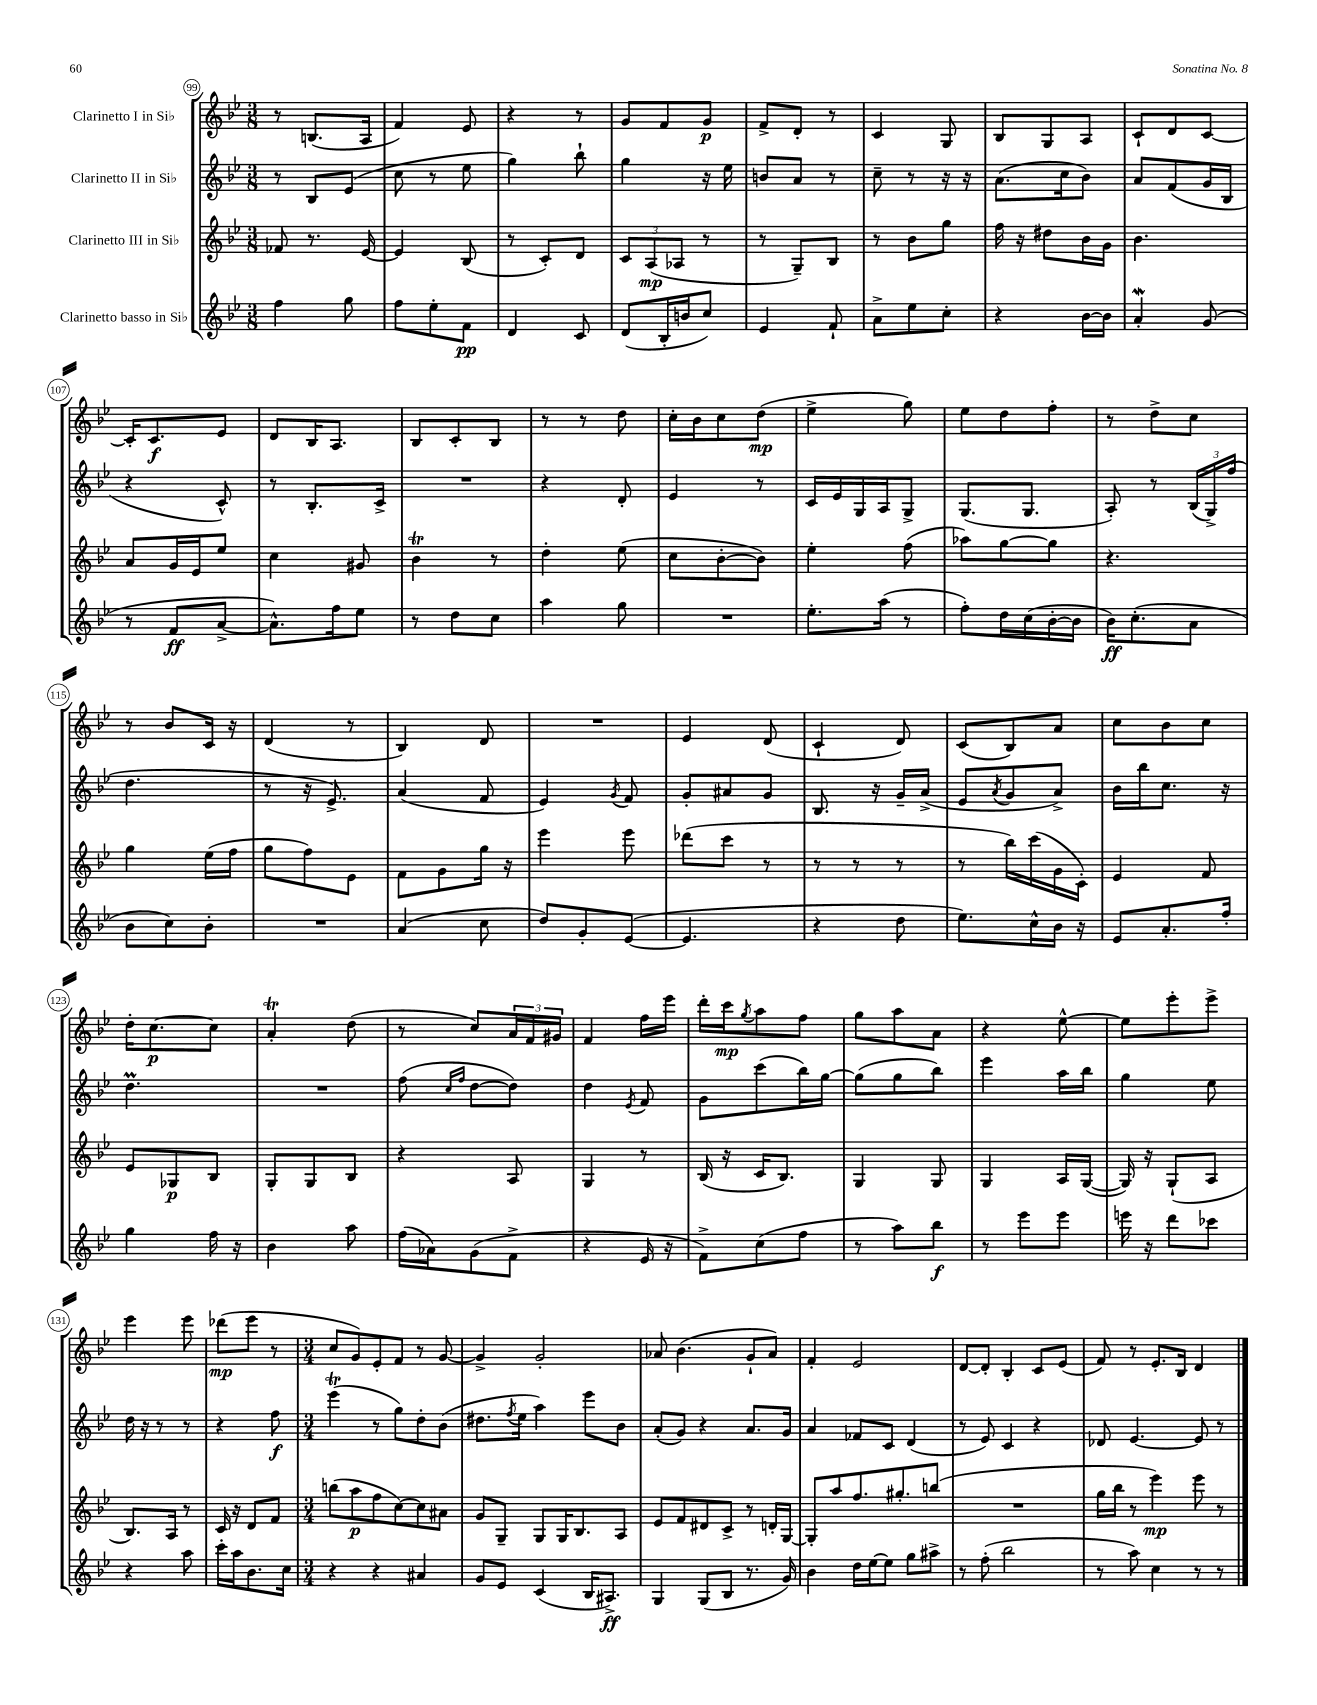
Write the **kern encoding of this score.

**kern	**kern	**kern	**kern
*staff4	*staff3	*staff2	*staff1
*clefG2	*clefG2	*clefG2	*clefG2
*k[b-e-]	*k[b-e-]	*k[b-e-]	*k[b-e-]
*M3/8	*M3/8	*M3/8	*M3/8
4ff\	8f-/	8r	8r
.	8.r	8B-/L	(8.B/L
8gg\	.	(8e-/J	.
.	[16e-/	.	16A/Jk
=	=	=	=
8ff\L	4e-/]	8cc\	4f/)
8ee-'\	.	8r	.
8f\J	(8B-/	8ee-\	8e-/
=	=	=	=
4d/	8r	4gg\)	4r
.	8c'/L)	.	.
8c/	8d/J	8bb-`\	8r
=	=	=	=
(8d/L	12c/L	4gg\	8g/L
.	(12A/	.	.
16B-'/L	.	.	8f/
.	12A-/J	.	.
16b/J	.	.	.
8cc/J)	8r	16r	8g/J
.	.	16ee-\	.
=	=	=	=
4e-/	8r	8b/L	8f^/L
.	8G~/L)	8a/J	8d'/J
8f`/	8B-/J	8r	8r
=	=	=	=
8a^\L	8r	8cc~\	4c/
8ee-\	8b-\L	8r	.
8cc'\J	8gg\J	16r	8G/
.	.	16r	.
=	=	=	=
4r	16ff\	(8.a\L	8B-/L
.	16r	.	.
.	8dd#\L	.	8G/
.	.	16cc\k	.
[16b-\LL	16b-\L	8b-\J)	8A/J
16b-\]JJ	16g\JJ	.	.
=	=	=	=
4a'/	4.b-\	8a/L	8c`/L
.	.	(8f/	8d/
(8g/	.	16g/L	[8c/J
.	.	16B-/JJ	.
=	=	=	=
8r	8a/L	4r	16c'/]LK
.	.	.	8.c/
8f/L	16g/L	.	.
.	16e-/J	.	.
[8a^/J	8ee-/J	8c^^/)	8e-/J
=	=	=	=
8.a^^\]L)	4cc\	8r	8d/L
.	.	8.B-'/L	16B-/K
16ff\k	.	.	8.A/J
8ee-\J	8g#/	.	.
.	.	16c^/Jk	.
=	=	=	=
8r	4b-\	4.r	8B-/L
8dd\L	.	.	8c'/
8cc\J	8r	.	8B-/J
=	=	=	=
4aa\	4dd'\	4r	8r
.	.	.	8r
8gg\	(8ee-\	8d'/	8dd\
=	=	=	=
4.r	8cc\L	4e-/	16cc'\LL
.	.	.	16b-\J
.	[8b-'\	.	8cc\
.	8b-\]J)	8r	(8dd\J
=	=	=	=
8.ee-'\L	4ee-'\	16c/LL	4ee-^\
.	.	16e-/	.
.	.	16G/	.
(16aa\Jk	.	16A/J	.
8r	(8ff\	8G^/J	8gg\)
=	=	=	=
8ff'\L)	8aa-\L)	(8.G/L	8ee-\L
16dd\L	[8gg\	.	8dd\
(16cc\	.	8.G/J	.
[16b-'\	8gg\]J	.	8ff'\J
16b-\]JJ	.	.	.
=	=	=	=
16b-\LK)	4.r	8A'/)	8r
(8.cc'\	.	.	.
.	.	8r	8dd^\L
8a\J	.	(24B-/LL	8cc\J
.	.	24G^/)	.
.	.	(24ff/JJ	.
=	=	=	=
8b-\L	4gg\	4.dd\	8r
8cc\)	.	.	8b-/L
8b-'\J	(16ee-\LL	.	16c/Jk
.	16ff\JJ	.	16r
=	=	=	=
4.r	8gg\L	8r	(4d/
.	8ff\)	16r	.
.	.	8.e-^/)	.
.	8e-\J	.	8r
=	=	=	=
(4a/	8f\L	(4a/	4B-/)
.	8g\	.	.
8cc\	16gg\Jk	8f/	8d/
.	16r	.	.
=	=	=	=
8dd/L)	4eee-\	4e-/)	4.r
8g'/	.	.	.
.	.	8qg/	.
([8e-/J	8eee-\	8f/	.
=	=	=	=
4.e-/]	(8ddd-\L	8g'/L	4e-/
.	8ccc\J	8a#/	.
.	8r	8g/J	(8d/
=	=	=	=
4r	8r	8.B-/	4c`/
.	8r	.	.
.	.	16r	.
8dd\	8r	16g~/LL	8d/)
.	.	(16a^/JJ	.
=	=	=	=
8.ee-\L)	8r	8e-/L	(8c/L
.	.	8qa/	.
.	16bb-\LL)	8g/	8B-/)
16cc^^\L	(16ccc\	.	.
16b-\JJ	16g\	8a^/J)	8a/J
16r	16c'\JJ)	.	.
=	=	=	=
8e-/L	4e-/	16b-\LL	8cc\L
.	.	16bb-\J	.
8.a'/	.	8.cc\J	8b-\
.	8f/	.	8cc\J
16ff'/Jk	.	16r	.
=	=	=	=
4gg\	8e-/L	4.dd\	16dd'\LK
.	.	.	[8.cc\
.	8G-/	.	.
16ff\	8B-/J	.	8cc\]J
16r	.	.	.
=	=	=	=
4b-\	8G'/L	4.r	4a'/
.	8G/	.	.
8aa\	8B-/J	.	(8dd\
=	=	=	=
(16ff\LL	4r	(8ff\	8r
16a-\J)	.	.	.
.	.	16qqcc/LL	.
.	.	16qqff/JJ	.
(8g\	.	[8dd\L	8cc/L)
8f^\J	8A/	8dd\]J)	24a/L
.	.	.	24f/
.	.	.	24g#/JJ
=	=	=	=
4r	4G/	4dd\	4f/
.	.	8qe-/	.
16e-/	8r	8f/	16ff\LL
16r	.	.	16eee-\JJ
=	=	=	=
8f^\L)	(16B-/	8g\L	16ddd'\LL
.	16r	.	16ccc\J
.	.	.	8qgg/
(8cc\	16c/LK	(8ccc\	8aa\
.	8.B-/J)	.	.
8ff\J	.	16bb-\L)	8ff\J
.	.	[16gg\JJ	.
=	=	=	=
8r	4G/	(8gg\]L	8gg\L
8aa\L)	.	8gg\	8aa\
8bb-\J	8G/	8bb-\J)	8a\J
=	=	=	=
8r	4G/	4eee-\	4r
8eee-\L	.	.	.
8eee-\J	16A/LL	16aa\LL	[8ee-^^\
.	([16G/JJ	16bb-\JJ	.
=	=	=	=
16eee\	16G/])	4gg\	8ee-\]L
16r	16r	.	.
8ddd\L	(8G`/L	.	8eee-'\
8ccc-\J	8A/J	8ee-\	8eee-^\J
=	=	=	=
4r	8.B-/L)	16dd\	4eee-\
.	.	16r	.
.	.	8r	.
.	16A/Jk	.	.
8aa\	8r	8r	8eee-\
=	=	=	=
16ccc'\LL	16c/	4r	(8ddd-\L
16aa\J	16r	.	.
8.b-\	8d/L	.	8eee-\J
.	8f/J	8ff\	8r
16cc\Jk	.	.	.
=	=	=	=
*M3/4	*M3/4	*M3/4	*M3/4
4r	(8bb\L	(4eee-\	8cc/L
.	8aa\	.	8g/)
4r	8ff\	8r	8e-'/
.	[8cc\)	8gg\L)	8f/J
4a#/	8cc\]	8dd'\	8r
.	8a#\J	(8b-\J	[8g/
=	=	=	=
8g/L	8g/L	8.dd#\L	4g^/]
8e-/J	8G~/J	.	.
.	.	8qff/	.
.	.	16ee-\Jk	.
(4c/	8G/L	4aa\)	2g'/
.	16G/K	.	.
.	8.B-/	.	.
16B-/LK	.	8eee-\L	.
8.A#^/J)	.	.	.
.	8A/J	8b-\J	.
=	=	=	=
4G/	8e-/L	(8a'/L	8a-/
.	8f/	8g/J)	(4.b-\
(8G/L	8d#/	4r	.
8B-/J	8c^/J	.	.
8.r	8r	8.a/L	8g`/L
.	16d'/LL	.	8a-/J)
16g/)	[16G/JJ	16g/Jk	.
=	=	=	=
4b-\	8G'/]L	4a/	4f'/
.	8aa/	.	.
16dd\LL	8.ff/	8f-/L	2e-/
[16ee-\J	.	.	.
8ee-\]J	.	8c/J	.
.	8.gg#'/	.	.
8gg\L	.	(4d/	.
8aa#^\J	(8bb/J	.	.
=	=	=	=
8r	2.r	8r	[8d/L
(8ff'\	.	8e-/)	8d'/]J
2bb-\	.	4c/	4B-'/
.	.	4r	8c/L
.	.	.	(8e-/J
=	=	=	=
8r	16gg\LL	8d-/	8f/)
.	16bb-\JJ	.	.
8aa\)	8r	[4.e-/	8r
4cc\	4eee-\)	.	8.e-'/L
.	.	.	16B-/Jk
8r	8eee-\	8e-/]	4d/
8r	8r	8r	.
==	==	==	==
*-	*-	*-	*-
